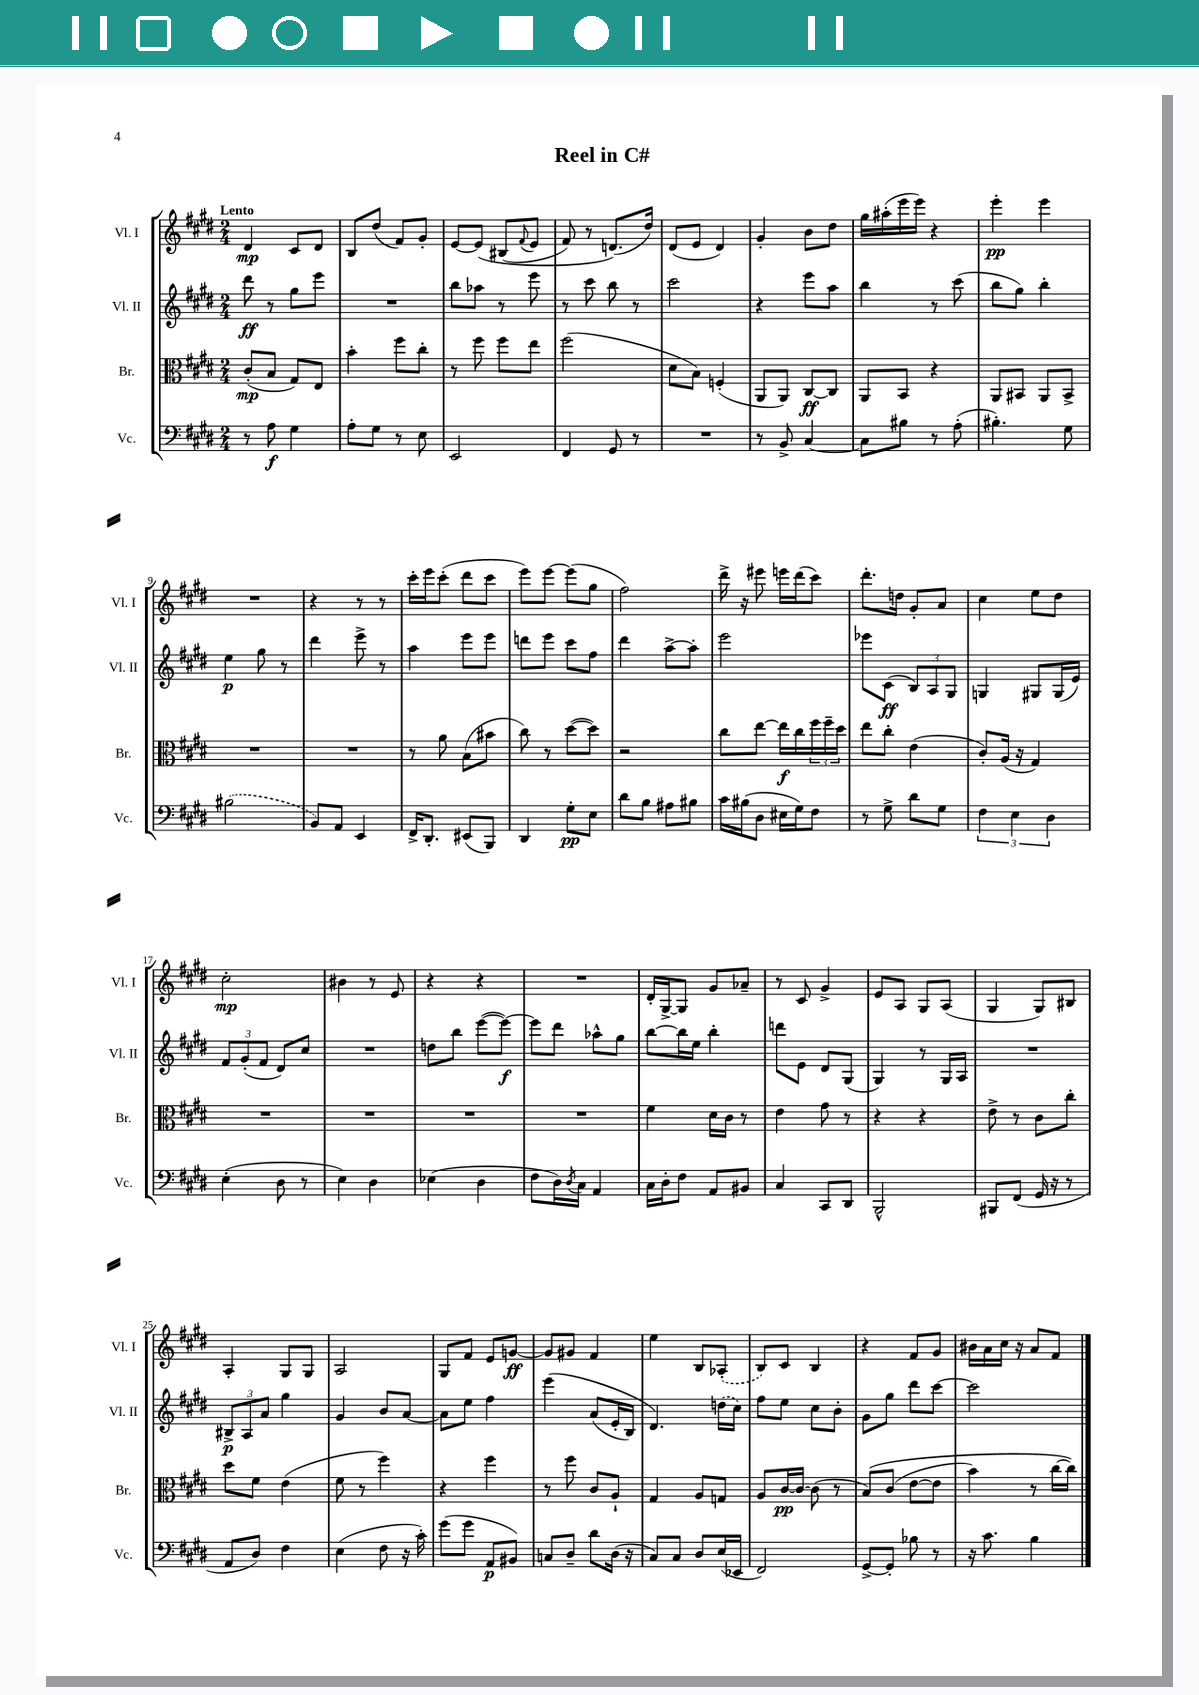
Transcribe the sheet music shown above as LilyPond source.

\header { title = "Reel in C#" }
<<
\new StaffGroup <<
\new Staff = "s0" \with { instrumentName = "Vl. I" shortInstrumentName = "Vl. I" } {
    \clef treble \key e \major \numericTimeSignature \time 2/4 \tempo "Lento"
    dis'4\mp cis'8 dis'8 |
    b8 dis''8( fis'8) gis'8-. |
    e'8~ e'8\( bis8( \appoggiatura { fis'8 } e'8 |
    fis'8) r8 d'8.(\) dis''16) |
    dis'8( e'8 dis'4) |
    gis'4-. b'8 dis''8 |
    gis''16 ais''16-.( e'''16 e'''16) r4 |
    e'''4-.\pp e'''4 |
    R2 |
    r4 r8 r8 |
    cis'''16-. e'''16 cis'''8-.( dis'''8 cis'''8 |
    e'''8) e'''8~ e'''8( gis''8 |
    fis''2) |
    dis'''16-> r16 eis'''8 e'''16 dis'''16( cis'''8) |
    dis'''8.-. d''16 gis'8-. a'8 |
    cis''4 e''8 dis''8 |
    cis''2-.\mp |
    bis'4 r8 e'8 |
    r4 r4 |
    R2 |
    dis'16-. gis16~-> gis8 gis'8 aes'8-- |
    r8 cis'8 gis'4-> |
    e'8 a8 gis8 a8( |
    gis4 gis8) bis8 |
    a4-. gis8 gis8 |
    a2 |
    gis8 fis'8 e'8 g'8~\ff |
    g'8 gis'8 fis'4 |
    e''4 b8 \once \slurDashed aes8-.( |
    b8) cis'8 b4 |
    r4 fis'8 gis'8 |
    bis'16 a'16 cis''16 r16 a'8 fis'8 \bar "|." |
}
\new Staff = "s1" \with { instrumentName = "Vl. II" shortInstrumentName = "Vl. II" } {
    \clef treble \key e \major \numericTimeSignature \time 2/4
    dis'''8\ff r8 gis''8 e'''8 |
    R2 |
    b''8 aes''8 r8 e'''8 |
    r8 cis'''8 b''8 r8 |
    cis'''2 |
    r4 e'''8 a''8 |
    b''4 r8 cis'''8( |
    b''8 gis''8) b''4-. |
    e''4\p gis''8 r8 |
    dis'''4 e'''8-> r8 |
    a''4 e'''8 e'''8 |
    d'''8 e'''8 cis'''8 fis''8 |
    dis'''4 a''8~-> a''8-. |
    e'''2 |
    ees'''8 cis'8\ff( \tuplet 3/2 { b8) a8 gis8 } |
    g4 gis8 gis16( e'16) |
    \tuplet 3/2 { fis'8 gis'8-.( fis'8 } dis'8) cis''8 |
    R2 |
    d''8 b''8 e'''8~( e'''8~\f) |
    e'''8 dis'''8 aes''8-^ gis''8 |
    b''8~ b''16 e''16 b''4-. |
    d'''8 e'8 dis'8 gis8( |
    gis4) r8 gis16 a16 |
    R2 |
    \tuplet 3/2 { bis8->\p a8 a'8 } gis''4 |
    gis'4 b'8 a'8~ |
    a'8 e''8 fis''4 |
    e'''4\( a'8( e'16-. b16) |
    dis'4.\) \once \slurDashed d''16( cis''16) |
    fis''8 e''8 cis''8 b'8-. |
    gis'8 gis''8 dis'''8 cis'''8~ |
    cis'''2 \bar "|." |
}
\new Staff = "s2" \with { instrumentName = "Br." shortInstrumentName = "Br." } {
    \clef alto \key e \major \numericTimeSignature \time 2/4
    cis'8-.\mp( b8 gis8) e8 |
    b'4-. fis''8 cis''8-. |
    r8 fis''8 fis''8 e''8 |
    fis''2( |
    dis'8 b8) f4-.( |
    a,8 a,8) cis8~\ff cis8 |
    a,8 b,8 r4 |
    a,8 bis,8 a,8 bis,8-> |
    R2 |
    R2 |
    r8 a'8 b8( bis'8 |
    cis''8) r8 dis''8~( dis''8) |
    r2 |
    cis''8 e''8~ e''16\f cis''16 \tuplet 3/2 { fis''16 fis''16-- dis''16 } |
    e''8 cis''8-. e'4( |
    cis'8-.) a16( r16 gis4) |
    R2 |
    R2 |
    R2 |
    R2 |
    fis'4 dis'16 cis'16 r8 |
    e'4 gis'8 r8 |
    r4 r4 |
    e'8-> r8 cis'8 cis''8-. |
    dis''8 fis'8 e'4( |
    fis'8 r8 fis''4) |
    r4 fis''4 |
    r8 fis''8 cis'8 a8-! |
    gis4 a8 g8 |
    a8 cis'16~\pp cis'16~ cis'8( r8 |
    b8)\( cis'8( e'8~ e'8 |
    b'4) r8 cis''16~ cis''16\) \bar "|." |
}
\new Staff = "s3" \with { instrumentName = "Vc." shortInstrumentName = "Vc." } {
    \clef bass \key e \major \numericTimeSignature \time 2/4
    r8 a8\f gis4 |
    a8-. gis8 r8 e8 |
    e,2 |
    fis,4 gis,8 r8 |
    R2 |
    r8 b,8-> cis4~ |
    cis8 bis8 r8 a8-.( |
    bis4.-.) gis8 |
    \once \slurDashed bis2( |
    b,8) a,8 e,4 |
    fis,16-> dis,8.-. eis,8( b,,8) |
    dis,4 gis8-.\pp e8 |
    dis'8 b8 ais8 bis8 |
    cis'16 bis16( dis8 eis16 gis16) fis8 |
    r8 gis8-> dis'8 gis8 |
    \tuplet 3/2 { fis4 e4 dis4 } |
    e4-.( dis8 r8 |
    e4) dis4 |
    ees4( dis4 |
    fis8 dis16) \acciaccatura { dis8 } cis16 a,4 |
    cis16 dis16-. fis8 a,8 bis,8 |
    cis4 cis,8 dis,8 |
    b,,2-^ |
    bis,,8 fis,8( gis,16 r16 r8 |
    a,8 dis8) fis4 |
    e4( fis8 r16 cis'16-.) |
    gis'8( gis'8 a,8\p bis,8) |
    c8 dis8-- dis'8 dis16( r16 |
    cis8) cis8 dis8 e16( ees,16 |
    fis,2) |
    gis,8~-> gis,8-. bes8 r8 |
    r16 cis'8. b4 \bar "|." |
}
>>
>>
